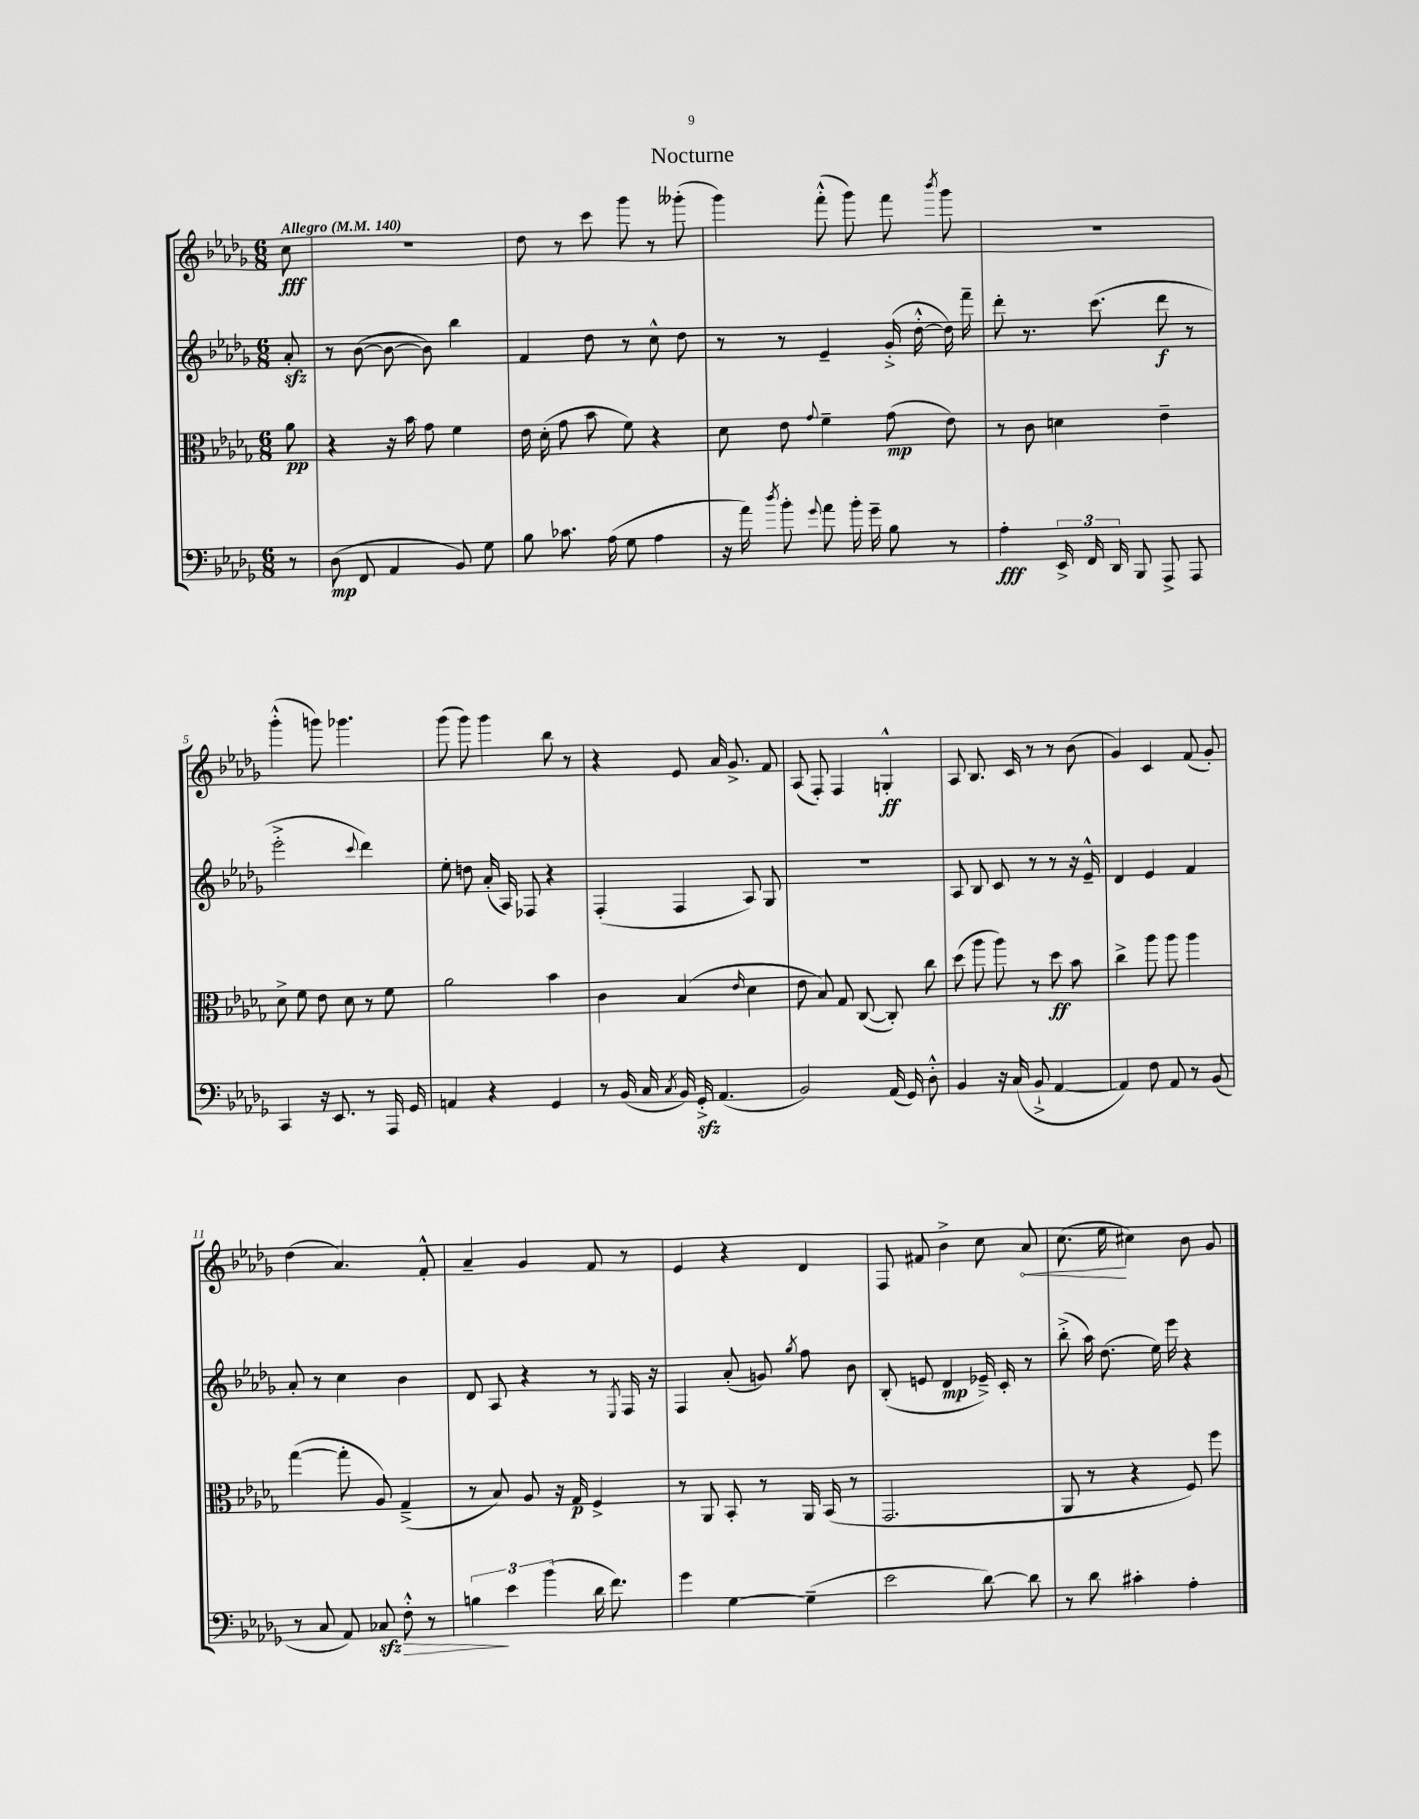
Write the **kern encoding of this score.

**kern	**kern	**kern	**kern
*staff4	*staff3	*staff2	*staff1
*clefF4	*clefC3	*clefG2	*clefG2
*k[b-e-a-d-g-]	*k[b-e-a-d-g-]	*k[b-e-a-d-g-]	*k[b-e-a-d-g-]
*M6/8	*M6/8	*M6/8	*M6/8
*MM140	*MM140	*MM140	*MM140
8r	8a-\	8a-'/	8cc\
=	=	=	=
(8D-\	4r	8r	2.r
8FF/	.	([8b-\	.
4AA-/	16r	8b-\_	.
.	16b-\	.	.
.	8g-\	8b-\])	.
8BB-/)	4f\	4bb-\	.
8G-\	.	.	.
=	=	=	=
8B-\	16e-\	4f/	8dd-\
.	(16d-'\	.	.
8.c-\	8g-\	.	8r
.	8b-\	8dd-\	8ccc\
(16A-\	.	.	.
8G-\	8f\)	8r	8ggg-\
4A-\	4r	8cc^^\	8r
.	.	8dd-\	(8ggg--'\
=	=	=	=
16r	8d-\	8r	4ggg-\)
16a-\)	.	.	.
8qdd-/	.	.	.
8b-'\	8e-\	8r	.
8qqg-/	8qqg-/	.	.
8a-\	4f~\	4e-~/	(8fff'^^\
16b-'\	.	.	8ggg-\)
16g-~\	.	.	.
8B-\	(8g-\	(16g-'^/	8fff\
.	.	[16dd-'^^\	.
.	.	.	8qbbb-/
8r	8e-\)	16dd-\])	8ggg-\
.	.	16fff~\	.
=	=	=	=
4A-'\	8r	8ddd-'\	2.r
.	8c\	8.r	.
24EE-^/	4d\	.	.
24FF/	.	.	.
.	.	(8.ccc\	.
24DD-/	.	.	.
8BBB-/	.	.	.
8AAA-^/	4e-~\	8ddd-\	.
8AAA-/	.	8r	.
=	=	=	=
4CC/	8d-^\	2eee-'^\	(4ggg-'^^\
.	8f\	.	.
16r	8e-\	.	8ggg\)
8.EE-/	.	.	.
.	8d-\	.	4.ggg-\
.	.	8qqccc/	.
8r	8r	4ddd-\)	.
16AAA-/	8f\	.	.
16GG-/	.	.	.
=	=	=	=
4AA/	2a-\	8ee-'\	(8ggg-\
.	.	8dd\	8ggg-\)
4r	.	(16a-'/	4ggg-\
.	.	16A-/)	.
.	.	8F-/	.
4GG-/	4b-\	4r	8bb-\
.	.	.	8r
=	=	=	=
8r	4c\	(4F'/	4r
(16BB-/	.	.	.
16C/	.	.	.
8qC/	.	.	.
16BB-/)	(4B-/	4F/	8e-/
16GG-'^/	.	.	.
(4.AA-/	.	.	16a-/
.	.	.	8.g-^/
.	16qqe-/	.	.
.	4d-\	8A-/)	.
.	.	8G-/	8f/
=	=	=	=
2BB-/)	8e-\	2.r	(8A-/
.	8B-/)	.	8F'/)
.	8G-/	.	4F/
.	([8C/	.	.
(16AA-/	8C'/])	.	4G'^^/
16GG-/)	.	.	.
8D-'^^\	8cc\	.	.
=	=	=	=
4BB-/	(8dd-\	8A-/	8A-/
.	8aa-\	8B-/	8.B-/
16r	8aa-\)	8c/	.
(16C/	.	.	16c/
8BB-`^/	8r	8r	8r
[4AA-/	8dd-\	8r	8r
.	8b-\	16r	(8b-\
.	.	16e-~^^/	.
=	=	=	=
4AA-/])	4cc^\	4d-/	4g-/)
8F\	8aa-\	4e-/	4c/
8AA-/	8aa-\	.	.
8r	4aa-\	4f/	(8f/
(8BB-/	.	.	8g-'/)
=	=	=	=
8r	([4gg-\	8a-'/	(4dd-\
8C/	.	8r	.
8AA-/)	8gg-'\]	4cc\	4.a-/)
8C-/	8A-/)	.	.
8F'^^\	(4G-~^/	4b-\	.
8r	.	.	8f'^^/
=	=	=	=
6B\	8r	8d-/	4a-~/
.	8B-/)	8A-/	.
6e-\	.	.	.
.	8A-/	4r	4g-/
(6b-\	.	.	.
.	16r	.	.
.	16G-/	.	.
16d-\	4F^/	8r	8f/
8.f\)	.	.	.
.	.	8qE-/	.
.	.	16F/	8r
.	.	16r	.
=	=	=	=
4g-\	8r	4F/	4e-/
.	8AA-/	.	.
[4G-\	8BB-'/	(8a-'/	4r
.	8r	8g/)	.
.	.	8qgg-/	.
(4G-~\]	16AA-/	8ff\	4d-/
.	(16BB-/	.	.
.	8r	8b-\	.
=	=	=	=
2e-\	2.GG-/	(8B-'/	8F/
.	.	8e/	8f#/
.	.	4d-/	4b-^\
[8d-\)	.	16e-~^/)	8cc\
.	.	16c'/	.
8d-\]	.	8r	8a-/
=	=	=	=
8r	8AA-/	(8bb-'^\	(8.cc\
8d-\	8r	16aa-\)	.
.	.	(8.dd-\	16ee-\
4c#'\	4r	.	4cc#\)
.	.	16ee-\)	.
.	.	16eee-\	.
4A-'\	8F/)	4r	8b-\
.	8ff\	.	8g-/
==	==	==	==
*-	*-	*-	*-
